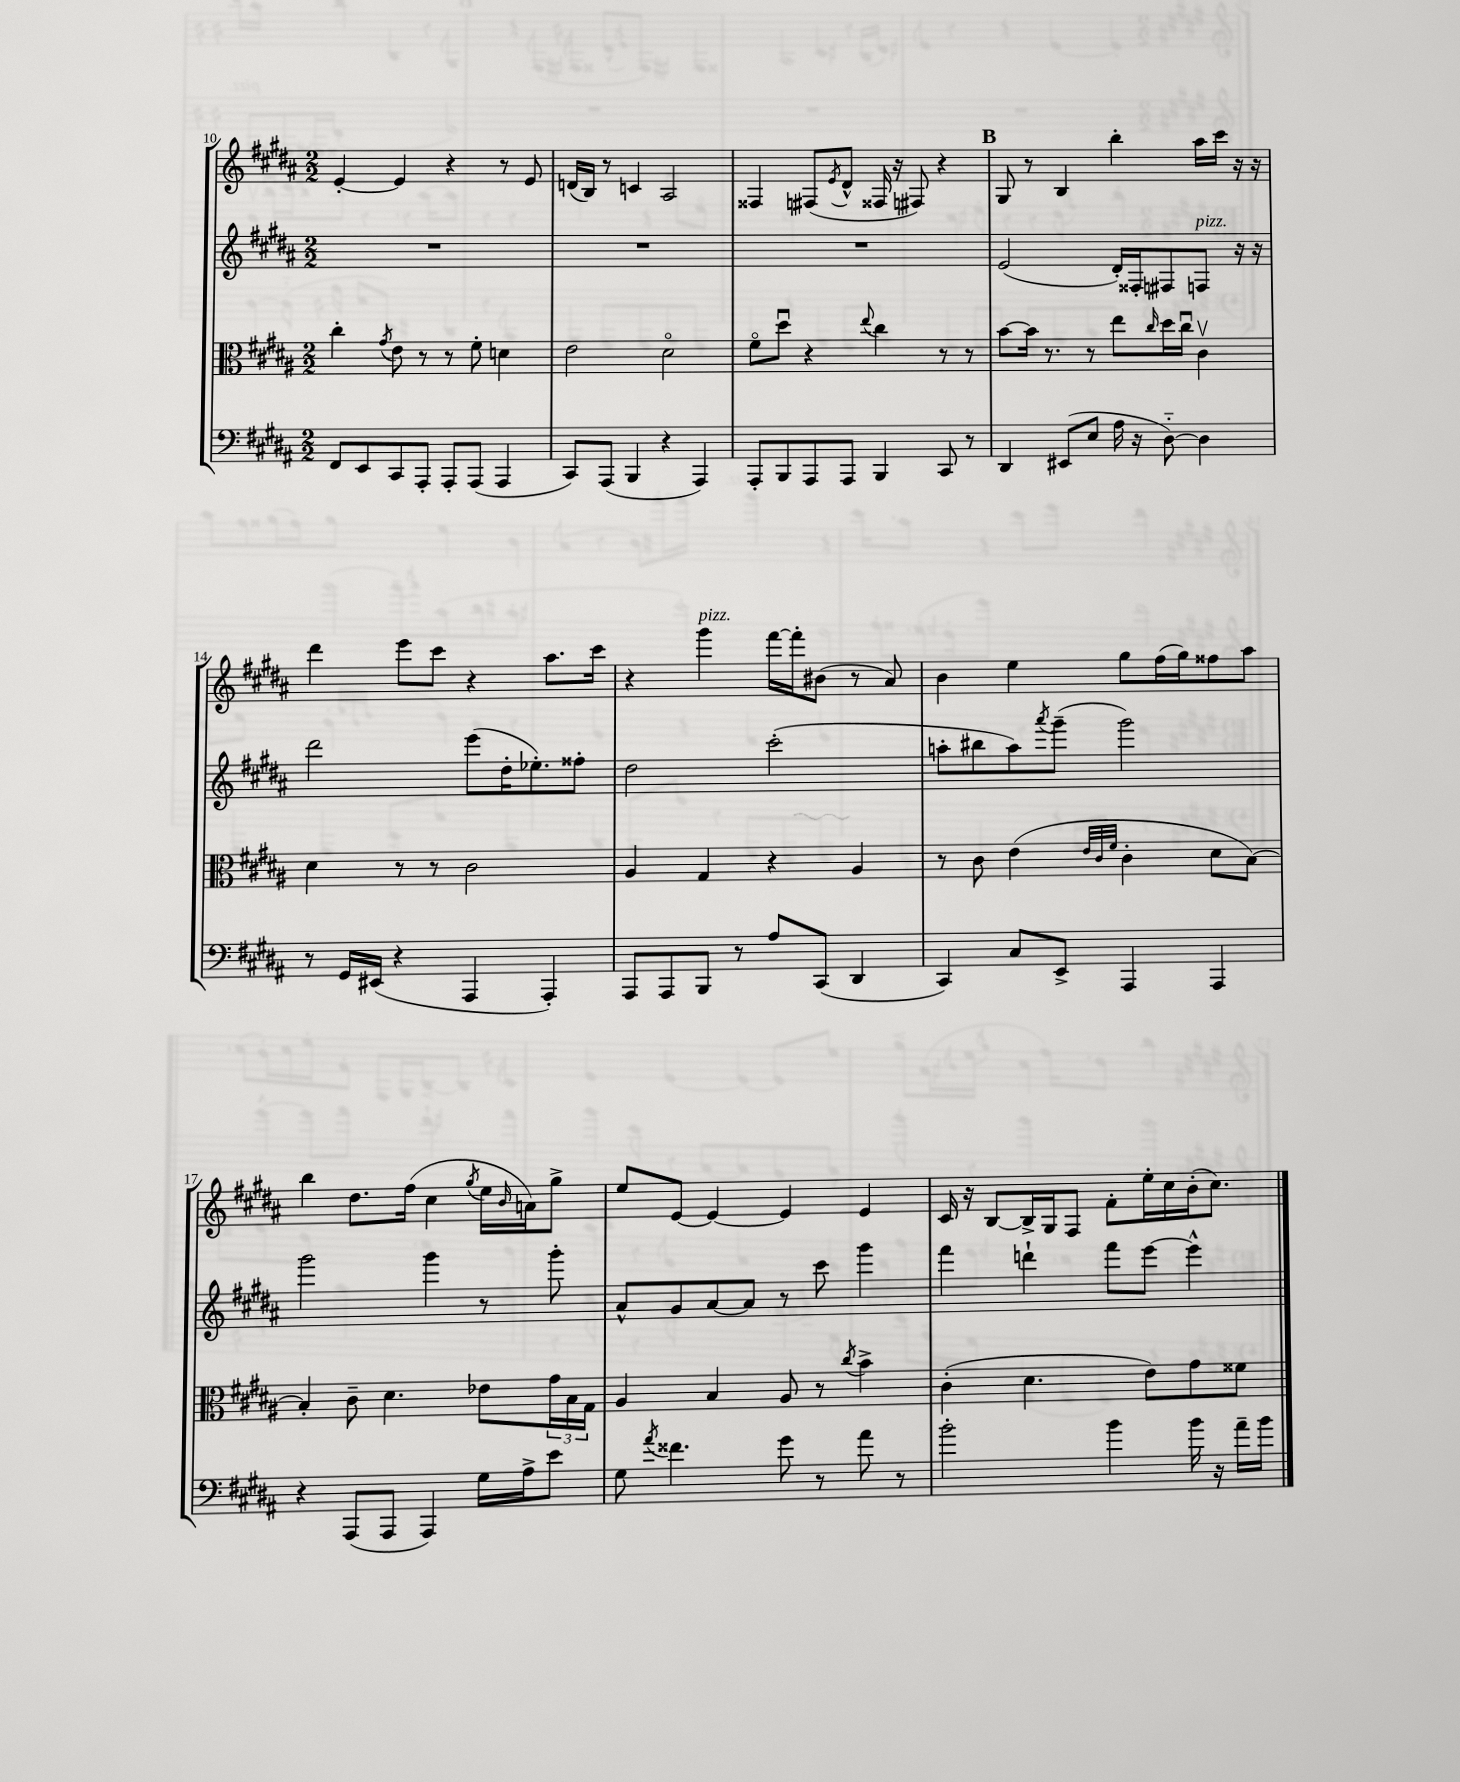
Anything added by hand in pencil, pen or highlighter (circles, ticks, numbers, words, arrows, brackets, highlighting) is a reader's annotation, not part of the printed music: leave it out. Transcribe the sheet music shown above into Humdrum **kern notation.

**kern	**kern	**kern	**kern
*part4	*part3	*part2	*part1
*staff4	*staff3	*staff2	*staff1
*clefF4	*clefC3	*clefG2	*clefG2
*k[f#c#g#d#a#]	*k[f#c#g#d#a#]	*k[f#c#g#d#a#]	*k[f#c#g#d#a#]
*M2/2	*M2/2	*M2/2	*M2/2
=10	=10	=10	=10
8FF#/L	4cc#'\	1r	[4e'/
8EE/	.	.	.
.	8qg#/	.	.
8CC#/	8e\	.	4e/]
8AAA#'/J	8r	.	.
8AAA#'/L	8r	.	4r
(8AAA#/J	8f#'\	.	.
4AAA#/	4dn\	.	8r
.	.	.	8e/
=11	=11	=11	=11
8CC#/L)	2e\	1r	(16dn/LL
.	.	.	16B/JJ)
(8AAA#/J	.	.	8r
4BBB/	.	.	4cn/
4r	2d#\	.	2A#/
4AAA#/)	.	.	.
=12	=12	=12	=12
8AAA#'/L	8f#\L	1r	4F##X/
8BBB/	8dd#u\J	.	.
8AAA#/	4r	.	(8F#X/L
.	.	.	8qe/
8AAA#/J	.	.	8d#^^/J
.	8qqee/	.	.
4BBB/	4cc#\	.	16F##X/
.	.	.	16r
.	.	.	8F#X/)
8CC#/	8r	.	4r
8r	8r	.	.
!!LO:REH:place=s1:t=B
=13	=13	=13	=13
4DD#/	[8b\L	(2e/	8G#/
.	16b\Jk]	.	8r
.	8.r	.	.
(8EE#X/L	.	.	4B/
8E/J	8r	.	.
16A#\	8ee\L	16d#'/LL)	4bb'\
16r	.	16F##X'/J	.
.	16qqcc#/	.	.
[8D#\)	16dd#\L	8F#X/	.
.	16cc#u\JJ	.	.
!	!	!LO:TX:a:i:t=pizz.	!
4D#\]	4c#v\	8Fn/J	16aa#\LL
.	.	.	16ccc#\JJ
.	.	16r	16r
.	.	16r	16r
!!LO:LB:g=z
=14	=14	=14	=14
8r	4d#\	2ddd#\	4ddd#\
16GG#/LL	.	.	.
(16EE#X/JJ	.	.	.
4r	8r	.	8eee\L
.	8r	.	8ccc#\J
4AAA#/	2c#\	(8eee\L	4r
.	.	16dd#'\K	.
.	.	8.ee-X'\)	.
4AAA#'/)	.	.	8.aa#\L
.	.	8ff##X'\J	.
.	.	.	16ccc#\Jk
=15	=15	=15	=15
8AAA#/L	4A#/	2dd#\	4r
8AAA#/	.	.	.
!	!	!	!LO:TX:a:i:t=pizz.
8BBB/J	4G#/	.	4ggg#\
8r	.	.	.
8A#/L	4r	(2ccc#'\	[16fff#\LL
.	.	.	16fff#'\J]
(8CC#/J	.	.	(8b#X\J
4DD#/	4A#/	.	8r
.	.	.	8a#/)
=16	=16	=16	=16
4CC#/)	8r	8aan'\L	4b\
.	8c#\	8bb#X\	.
8C#/L	(4e\	8aa\)	4ee\
.	.	8qaaa#/	.
8EE^/J	.	(8ggg#~\J	.
.	32qqe/LLL	.	.
.	32qqc#/	.	.
.	32qqf#/JJJ	.	.
4AAA#/	4c#'\	2ggg#\)	8gg#\L
.	.	.	(16ff#\L
.	.	.	16gg#\J)
4AAA#/	8d#\L	.	8ff##X\
.	[8B\J)	.	8aa#\J
!!LO:LB:g=z
=17	=17	=17	=17
4r	4B'/]	2ggg#\	4bb\
(8AAA#/L	8c#~\	.	8.dd#\L
8AAA#/J	4.d#\	.	.
.	.	.	(16ff#\Jk
4AAA#/)	.	4ggg#\	4cc#\
.	.	.	8qgg#/
16G#\LL	8e-X\L	8r	16ee\LL
.	.	.	16qqb/
16A#^\J	.	.	16an\J)
8e\J	24g#\L	8ggg#'\	8gg#^\J
.	24B\	.	.
.	24G#\JJ	.	.
=18	=18	=18	=18
8G#\	4A#/	8a#^^/L	8ee/L
8qa#/	.	.	.
4.f##X\	.	8g#/	[8e/J
.	4B/	[8a#/	4e/_
.	.	8a#/J]	.
8g#\	8A#/	8r	4e/]
8r	8r	8ccc#\	.
.	8qcc#/	.	.
8a#\	4b^\	4ggg#\	4e/
8r	.	.	.
=19	=19	=19	=19
2b'\	(4c#'\	4fff#\	16c#/
.	.	.	16r
.	.	.	[8B/L
.	4.d#\	4dddn`\	16B^/L]
.	.	.	16G#/J
.	.	.	8F#/J
4b\	.	8fff#\L	8f#'\L
.	8e\L)	[8eee\J	16ee'\L
.	.	.	16cc#\
16b\	8g#\	4eee^^\]	(16b'\J
16r	.	.	8.cc#\J)
16a#~\LL	8f##X\J	.	.
16b\JJ	.	.	.
==	==	==	==
*-	*-	*-	*-
